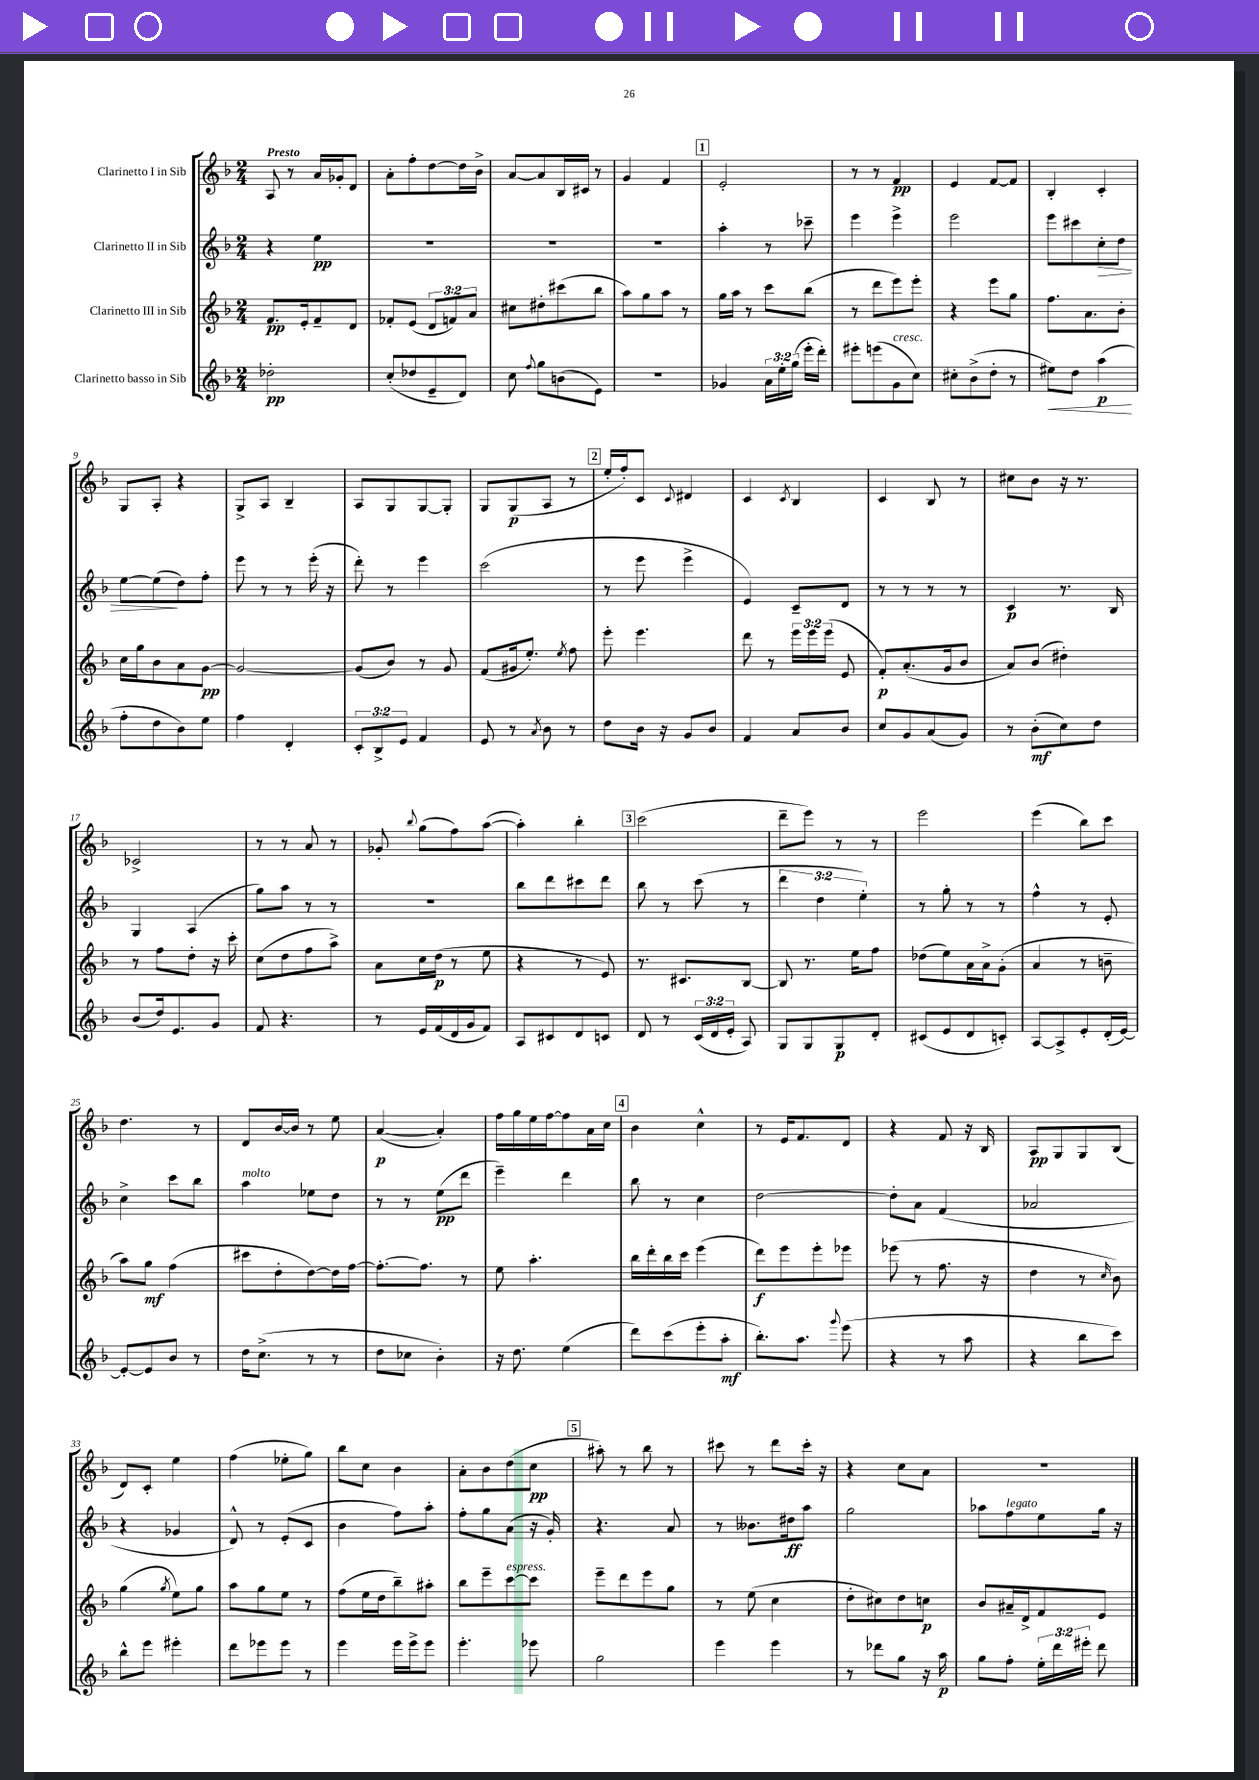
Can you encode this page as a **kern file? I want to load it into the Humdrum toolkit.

**kern	**kern	**kern	**kern
*staff4	*staff3	*staff2	*staff1
*clefG2	*clefG2	*clefG2	*clefG2
*k[b-]	*k[b-]	*k[b-]	*k[b-]
*M2/4	*M2/4	*M2/4	*M2/4
2dd-'	8.f	4r	8A
.	.	.	8r
.	16e'	.	.
.	8f~	4ee	16a
.	.	.	16g-'
.	8d	.	8d
=	=	=	=
(8cc'	8f-'	2r	8a'
8dd-	(8e	.	8ff'
8e~	12d	.	[8dd
.	12f)	.	.
8d)	.	.	16dd]
.	12a	.	.
.	.	.	16b-^
=	=	=	=
8cc	8cc#	2r	[8a
8qqff	.	.	.
8gg	8dd#'	.	8a]
(8b	(8ccc#	.	16B-
.	.	.	16c#
8e)	8bb-	.	8r
=	=	=	=
2r	8aa)	2r	4g
.	8gg	.	.
.	8aa	.	4f
.	8r	.	.
=	=	=	=
4g-	16gg	4aa'	2e'
.	16aa	.	.
.	8r	.	.
24a	8ccc	8r	.
24ee'	.	.	.
(24gg	.	.	.
16eee'	(8bb-	8ccc-~	.
16ddd')	.	.	.
=	=	=	=
8eee#'	8r	4eee	8r
(8eee	8ddd	.	8r
8g	8eee)	4eee^	4f
8cc)	8eee'	.	.
=	=	=	=
8cc#'	4r	2eee	4e
(8b-^	.	.	.
8dd'	8eee	.	[8f
8r	8gg	.	8f]
=	=	=	=
8ee#)	8.ff	8eee	4B-'
8dd	.	8ccc#	.
.	8.a	.	.
(4aa	.	8cc'	4c'
.	8b-'	8dd	.
=	=	=	=
8ff'	16cc	[8ee	8G
.	16gg	.	.
8dd	8b-	(8ee]	8A'
8b-)	8a	8dd)	4r
8ee	[8g	8ff'	.
=	=	=	=
4ff	2g_	8eee	8G^
.	.	8r	8A
4d'	.	8r	4B-~
.	.	(16eee'	.
.	.	16r	.
=	=	=	=
12c'	(8g]	8ddd')	8A
12B-^	.	.	.
.	8b-)	8r	8G
12e	.	.	.
4f	8r	4eee	[8G
.	8g	.	8G']
=	=	=	=
8e	(8f	(2ccc	8G
8r	16g#	.	(8G
.	8.ee')	.	.
8qa	.	.	.
8b-	.	.	8A
.	8qee	.	.
8r	8ff	.	8r
=	=	=	=
8dd	8eee'	8r	16ee'
.	.	.	16ff')
16b-	4.eee	8eee	8c
16r	.	.	.
.	.	.	8qqc
8g	.	4eee^	4d#
8b-	.	.	.
=	=	=	=
4f	8ddd	4e)	4c
.	8r	.	.
.	.	.	8qc
8a	24eee	8c~	4B-
.	24eee	.	.
.	(24eee	.	.
8b-	8e	8d	.
=	=	=	=
8cc	8f')	8r	4c
8g	(8.a'	8r	.
(8a	.	8r	8B-
.	16g	.	.
8g)	8b-	8r	8r
=	=	=	=
8r	8a)	4c	8cc#
(8b-'	(8b-	.	8b-
8cc)	4dd#')	8.r	16r
.	.	.	8.r
8dd	.	.	.
.	.	16B-	.
=	=	=	=
(8b-	8r	4G	2c-^
16dd)	8ff	.	.
8.e	.	.	.
.	8dd'	(4A	.
8g	16r	.	.
.	16ccc'	.	.
=	=	=	=
8f	(8cc	8gg)	8r
4.r	8dd	8aa	8r
.	8ff	8r	8a
.	8aa^)	8r	8r
=	=	=	=
8r	8a	2r	8g-'
.	.	.	8qqbb-
16e	16cc	.	(8gg
(16f	(16dd	.	.
16d	8r	.	8ff)
16g	.	.	.
8f)	8ee	.	([8aa
=	=	=	=
8A	4r	8bb-	4aa'])
8c#	.	8ddd	.
8d	8r	8ccc#	4bb-'
8c	8e)	8ddd	.
=	=	=	=
8d	8.r	8bb-	(2ccc
8r	.	8r	.
.	8.c#	.	.
(24c	.	(8ccc	.
24d	.	.	.
24e'	.	.	.
8A)	[8B-	8r	.
=	=	=	=
8G	8B-]	6ddd	8ddd~
8G	8.r	.	8eee)
.	.	6dd	.
8G	.	.	8r
.	16ee	.	.
.	.	6ee')	.
8d'	8ff	.	8r
=	=	=	=
(8c#	(8dd-	8r	2eee
8e	8ee)	8gg'	.
8d	16a	8r	.
.	16a^	.	.
8c')	(8g'	8r	.
=	=	=	=
[8A	4a	4ff^^	(4eee
8A^]	.	.	.
8e'	8r	8r	8bb-)
(16d'	8b~	8e'	8ccc
[16e)	.	.	.
=	=	=	=
8e'_	8aa)	4cc^	4.dd
8e]	8gg	.	.
8b-	(4ff	8ccc	.
8r	.	8bb-	8r
=	=	=	=
16dd	8ccc#	4aa	8d
(8.cc^	.	.	.
.	8dd'	.	[16b-
.	.	.	16b-]
8r	[8dd)	8ee-	8r
8r	16dd]	8dd	8ee
.	[16ff	.	.
=	=	=	=
8dd	8.ff'_	8r	([4a
8cc-	.	8r	.
.	8.ff]	.	.
4b-')	.	(8ee	4a'])
.	8r	8ddd	.
=	=	=	=
16r	8ee	4eee~)	16ff
8.dd	.	.	16gg
.	4.aa'	.	16ee
.	.	.	[16ff
(4ee	.	4ddd	8ff]
.	.	.	16a
.	.	.	16cc
=	=	=	=
8ddd)	16bb-	8bb-	4b-
.	16ddd'	.	.
(8ccc	16bb-	8r	.
.	16ccc	.	.
8eee'	(4eee	4cc	4cc^^
8aa'	.	.	.
=	=	=	=
8.bb-')	8ddd)	[2dd	8r
.	8eee	.	16e
8.aa	.	.	8.f
.	8eee'	.	.
8qqggg	.	.	.
(8eee	8eee-	.	8d
=	=	=	=
4r	(8eee-	8dd']	4r
.	8r	8a	.
8r	8.ff	(4f	8f
8aa	.	.	16r
.	16r	.	16B-
=	=	=	=
4r	4dd	2a-	8A
.	.	.	8G
8bb-	8r	.	8G
.	16qqcc	.	.
8ccc)	8b-)	.	(8B-
=	=	=	=
8bb-^^	(4gg	4r	8d)
8eee	.	.	8c'
.	8qgg	.	.
4eee#'	8ee)	4g-	4ee
.	8gg	.	.
=	=	=	=
8ddd	8aa	8d^^)	(4ff
8eee-	8gg	8r	.
8eee-	8ee	(8e'	8ee-'
8r	8r	8c	8gg)
=	=	=	=
4eee	(8ff	4b-	8bb-
.	16ee	.	8cc
.	16dd	.	.
16eee	8bb-~)	8ff)	4b-
16eee^	.	.	.
8eee	8aa#'	8aa'	.
=	=	=	=
4.eee'	8bb-	8ff'	8a'
.	8eee~	8gg	8b-
.	[8ccc	(8a	(8dd
8eee-	8ccc]	16r	8cc
.	.	16g')	.
=	=	=	=
2gg	8eee~	4.r	8aa#')
.	8ddd	.	8r
.	8eee	.	8bb-
.	8gg	8a	8r
=	=	=	=
4eee	8r	8r	8ccc#
.	(8ee	8.b--	8r
4eee	4cc	.	8ddd
.	.	16dd#	.
.	.	8aa	16ccc#'
.	.	.	16r
=	=	=	=
8r	8dd'	2gg	4r
8ddd-	8cc#)	.	.
8gg	8dd	.	8cc
16r	8cc	.	8a
16aa	.	.	.
=	=	=	=
8gg	8b-	8aa-	2r
8ff'	16a#~	8ff	.
.	16d^	.	.
24ee'	8f	8ee	.
24ddd	.	.	.
24eee#'	.	.	.
8ddd	8e	16gg	.
.	.	16r	.
==	==	==	==
*-	*-	*-	*-
